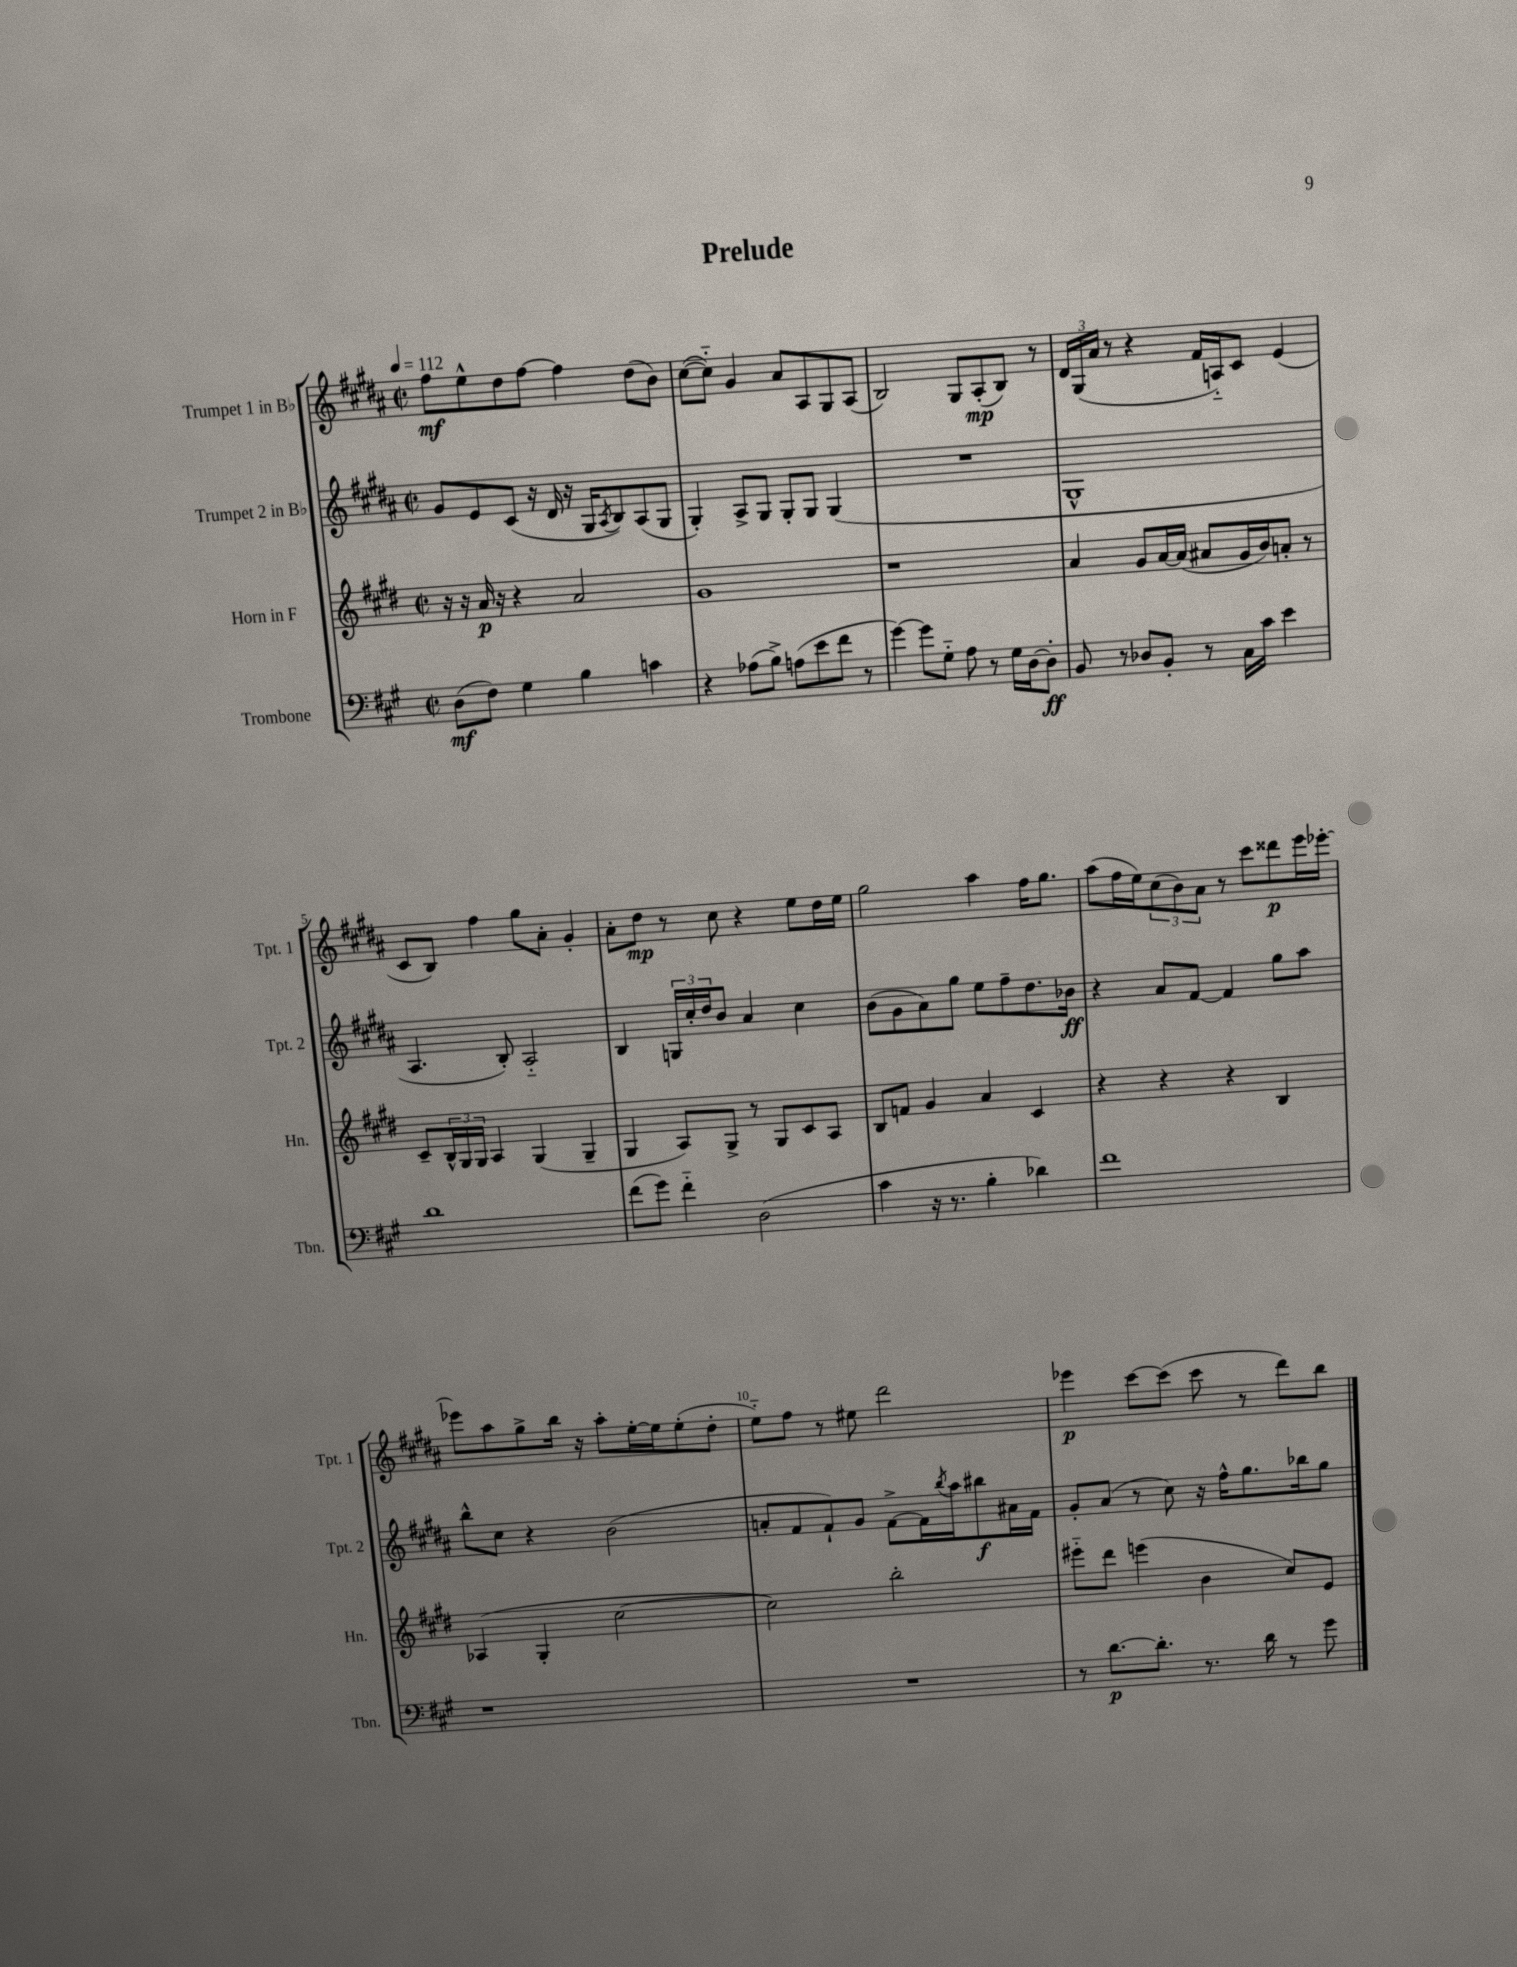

**kern	**kern	**kern	**kern
*staff4	*staff3	*staff2	*staff1
*clefF4	*clefG2	*clefG2	*clefG2
*k[f#c#g#]	*k[f#c#g#d#]	*k[f#c#g#d#a#]	*k[f#c#g#d#a#]
*M2/2	*M2/2	*M2/2	*M2/2
*met(c|)	*met(c|)	*met(c|)	*met(c|)
*MM112	*MM112	*MM112	*MM112
(8D	16r	8g#	8ff#
.	16r	.	.
8F#)	16a	8e	8ee^^
.	16r	.	.
4G#	4r	(8c#	8dd#
.	.	16r	[8ff#
.	.	16d#	.
4B	2a	16r	4ff#]
.	.	16G#	.
.	.	8qA#	.
.	.	8B)	.
4c	.	(8A#	(8dd#
.	.	8G#	8b)
=	=	=	=
4r	1g#	4G#')	([8cc#
.	.	.	8cc#'~])
(8A-	.	8A#^	4g#
8B^)	.	8G#	.
(8A	.	8G#'	8a#
8e	.	8G#	8A#
8f#	.	(4G#	8G#
8r	.	.	(8A#
=	=	=	=
[4g#)	1r	1r	2B)
8g#]	.	.	.
8G#'~	.	.	.
8A	.	.	8G#
8r	.	.	(8A#'
16G#	.	.	8B)
[16D	.	.	.
8D']	.	.	8r
=	=	=	=
8BB	4a	1G#^^	24d#
.	.	.	(24G#
.	.	.	24a#
8r	.	.	8r
8D-	8g#	.	4r
8BB'	[16a	.	.
.	(16a]	.	.
8r	8a#	.	16f#
.	.	.	16A'~)
16C#	16g#	.	8c#
16c#	16b)	.	.
4e	8a'	.	(4e
.	8r	.	.
=	=	=	=
1d	8c#~	4.A#	8c#
.	24B^^	.	8B)
.	24G#	.	.
.	24G#	.	.
.	4A	.	4ff#
.	.	8B')	.
.	(4G#	2A#'~	8gg#
.	.	.	8a#'
.	4G#~	.	4g#'
=	=	=	=
(8f#	4G#	4B	8a#'
8g#)	.	.	8dd#
4f#'~	8A)	24G	8r
.	.	24cc#'	.
.	.	24dd#	.
.	8G#^	8b	8cc#
(2D	8r	4a#	4r
.	8G#	.	.
.	8c#	4cc#	8ee
.	8A	.	16dd#
.	.	.	16ee
=	=	=	=
4c#	8B	(8b	2gg#
.	8f	8g#	.
16r	4g#	8a#)	.
8.r	.	.	.
.	.	8gg#	.
4B'	4a	8ee	4aa#
.	.	8ff#~	.
4d-)	4c#	8.dd#	16ff#
.	.	.	8.gg#
.	.	16b-	.
=	=	=	=
1f#	4r	4r	(8aa#
.	.	.	16ff#
.	.	.	16ee)
.	4r	8a#	(12cc#
.	.	.	12b)
.	.	[8f#	.
.	.	.	12a#
.	4r	4f#]	8r
.	.	.	8ccc#
.	4B	8gg#	8ddd##
.	.	8aa#	16eee
.	.	.	[16eee-'
=	=	=	=
1r	(4A-	8bb^^	8eee-]
.	.	8cc#	8aa#
.	4G#'	4r	8gg#^
.	.	.	16bb
.	.	.	16r
.	[2cc#	(2b	8aa#'
.	.	.	[16ee'
.	.	.	16ee]
.	.	.	(8ee'
.	.	.	8dd#'
=	=	=	=
1r	2cc#])	8a'	8ee'~)
.	.	8f#	8ff#
.	.	8f#`)	8r
.	.	8g#	8ee#
.	2bb'	[8f#^	2ddd#
.	.	16f#]	.
.	.	8qbb	.
.	.	16aa#	.
.	.	8bb#	.
.	.	16a#	.
.	.	16f#	.
=	=	=	=
8r	8eee#'~	8g#'	4eee-
[8.d	8ddd#	(8a#	.
.	(4eee	8r	[8ccc#
8.d']	.	.	.
.	.	8cc#)	(8ccc#]
8.r	4b	16r	8ccc#
.	.	16ff#^^	.
.	.	8.gg#	8r
16d	.	.	.
8r	8cc#)	.	8ddd#)
.	.	16bb-	.
8g#	8e	8gg#	8bb
==	==	==	==
*-	*-	*-	*-
